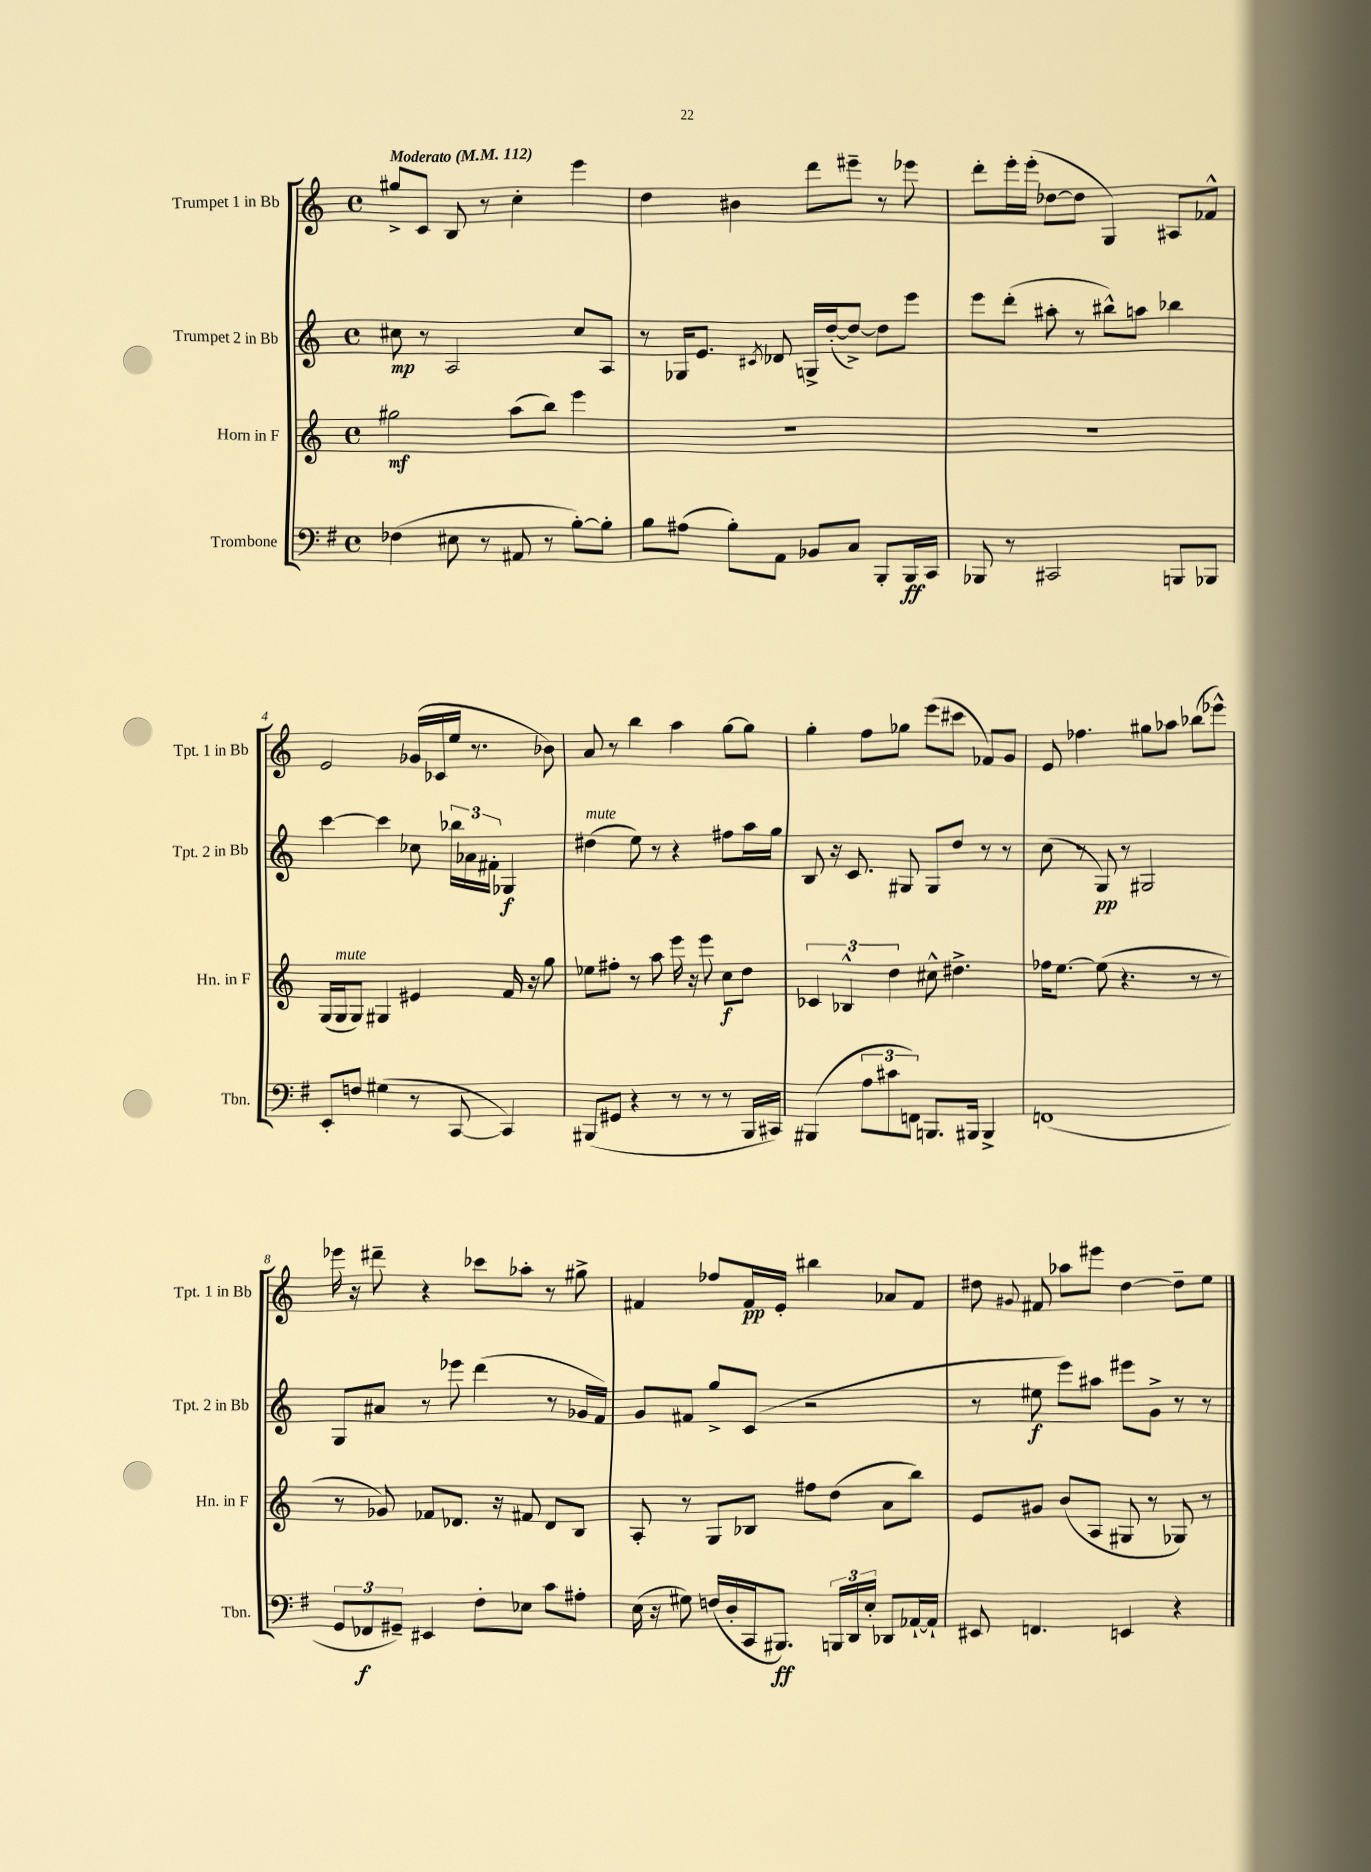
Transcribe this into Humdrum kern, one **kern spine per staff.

**kern	**kern	**kern	**kern
*staff4	*staff3	*staff2	*staff1
*clefF4	*clefG2	*clefG2	*clefG2
*k[f#]	*k[]	*k[]	*k[]
*M4/4	*M4/4	*M4/4	*M4/4
*met(c)	*met(c)	*met(c)	*met(c)
*MM112	*MM112	*MM112	*MM112
(4F-	2gg#	8cc#	8gg#^
.	.	8r	8c
8E#	.	2A	8B
8r	.	.	8r
8AA#	(8aa	.	4cc'
8r	8bb)	.	.
[8B')	4eee	8cc#	4eee
8B']	.	8A	.
=	=	=	=
8B	1r	8r	4dd
(8A#	.	16G-	.
.	.	8.e	.
8B')	.	.	4b#
.	.	8qc#	.
8AA	.	8d-	.
8BB-	.	16G^	8ddd
.	.	([16dd'	.
8C	.	8dd^_)	8eee#~
8BBB'	.	8dd]	8r
16BBB	.	8eee	8eee-
16CC	.	.	.
=	=	=	=
8BBB-	1r	8eee	8ddd'
8r	.	(8ddd'	16eee'
.	.	.	(16eee'
2CC#	.	8aa#'	[8dd-
.	.	8r	8dd-]
.	.	8bb#^^)	4G)
.	.	8aa	.
8BBB	.	4bb-	8A#
8BBB-	.	.	8f-^^
=	=	=	=
8EE'	(16G	[4ccc	2e
.	16G	.	.
8F	8G)	.	.
(4G#	4G#	4ccc]	.
8r	4e#	8cc-	(16g-
.	.	.	16c-
[8CC	.	24bb-	16ee
.	.	24a-	.
.	.	.	8.r
.	.	24f#'	.
4CC])	16f	4G-	.
.	16r	.	.
.	8gg	.	8b-)
=	=	=	=
(8BBB#	8ee-	(4dd#	8a
8GG#	8ff#'	.	8r
4r	8r	8ee)	4bb
.	8aa	8r	.
8r	16eee	4r	4aa
.	16r	.	.
8r	8eee	.	.
8r	8cc	8ff#	[8gg
16BBB#	8dd	16aa	8gg]
16CC#)	.	16gg	.
=	=	=	=
(4BBB#	6c-	8B	4gg'
.	.	16r	.
.	6B-^^	.	.
.	.	8.c	.
12A	.	.	8ff
12c#	6dd	.	.
.	.	8G#	8gg-
12FF)	.	.	.
8.BBB	8cc#^^	8G#	(8eee
.	4.dd#^	8dd	8ccc#
16BBB#	.	.	.
4BBB#^	.	8r	8f-)
.	.	8r	8g
=	=	=	=
(1FF	16ff-	(8cc	8e
.	[8.ee	.	.
.	.	8r	4.ff-
.	(8ee]	8G)	.
.	4.r	8r	.
.	.	2G#	8gg#
.	.	.	8aa-
.	8r	.	(8bb-
.	8r	.	8eee-^^)
=	=	=	=
12GG	8r	8G	16eee-
.	.	.	16r
12FF-	.	.	.
.	8g-)	8a#	8ddd#~
12GG#~)	.	.	.
4EE#	8f-	8r	4r
.	8.d-	8eee-	.
8F#'	.	(4ddd	8ccc-
.	16r	.	.
8E-	8f#	.	8aa-'
8c	8d-	8r	8r
8A#'	8B	16g-	8gg#^
.	.	16f)	.
=	=	=	=
(16E	8A'	8g	4f#
16r	.	.	.
8G#)	8r	8f#	.
(16F	8G	8gg^	8ff-
16D'	.	.	.
16CC	8B-	(8c	16f#
8.BBB#)	.	.	16e'
.	8ff#	2r	4bb#
24BBB	(8dd	.	.
24DD	.	.	.
24E'	.	.	.
8DD-	8a	.	8a-
[16AA-`	8bb)	.	8f#
16AA-`]	.	.	.
=	=	=	=
8EE#	8e	8r	8dd#
.	.	.	8qqg#
4.FF	8g#	8ee#	8f#
.	(8b	8eee)	8aa-
.	8A	8aa#	8eee#
4EE	8G#	8eee#	[4dd#
.	8r	8g^	.
4r	8G-)	8r	8dd#~]
.	8r	8r	8ee
==	==	==	==
*-	*-	*-	*-
